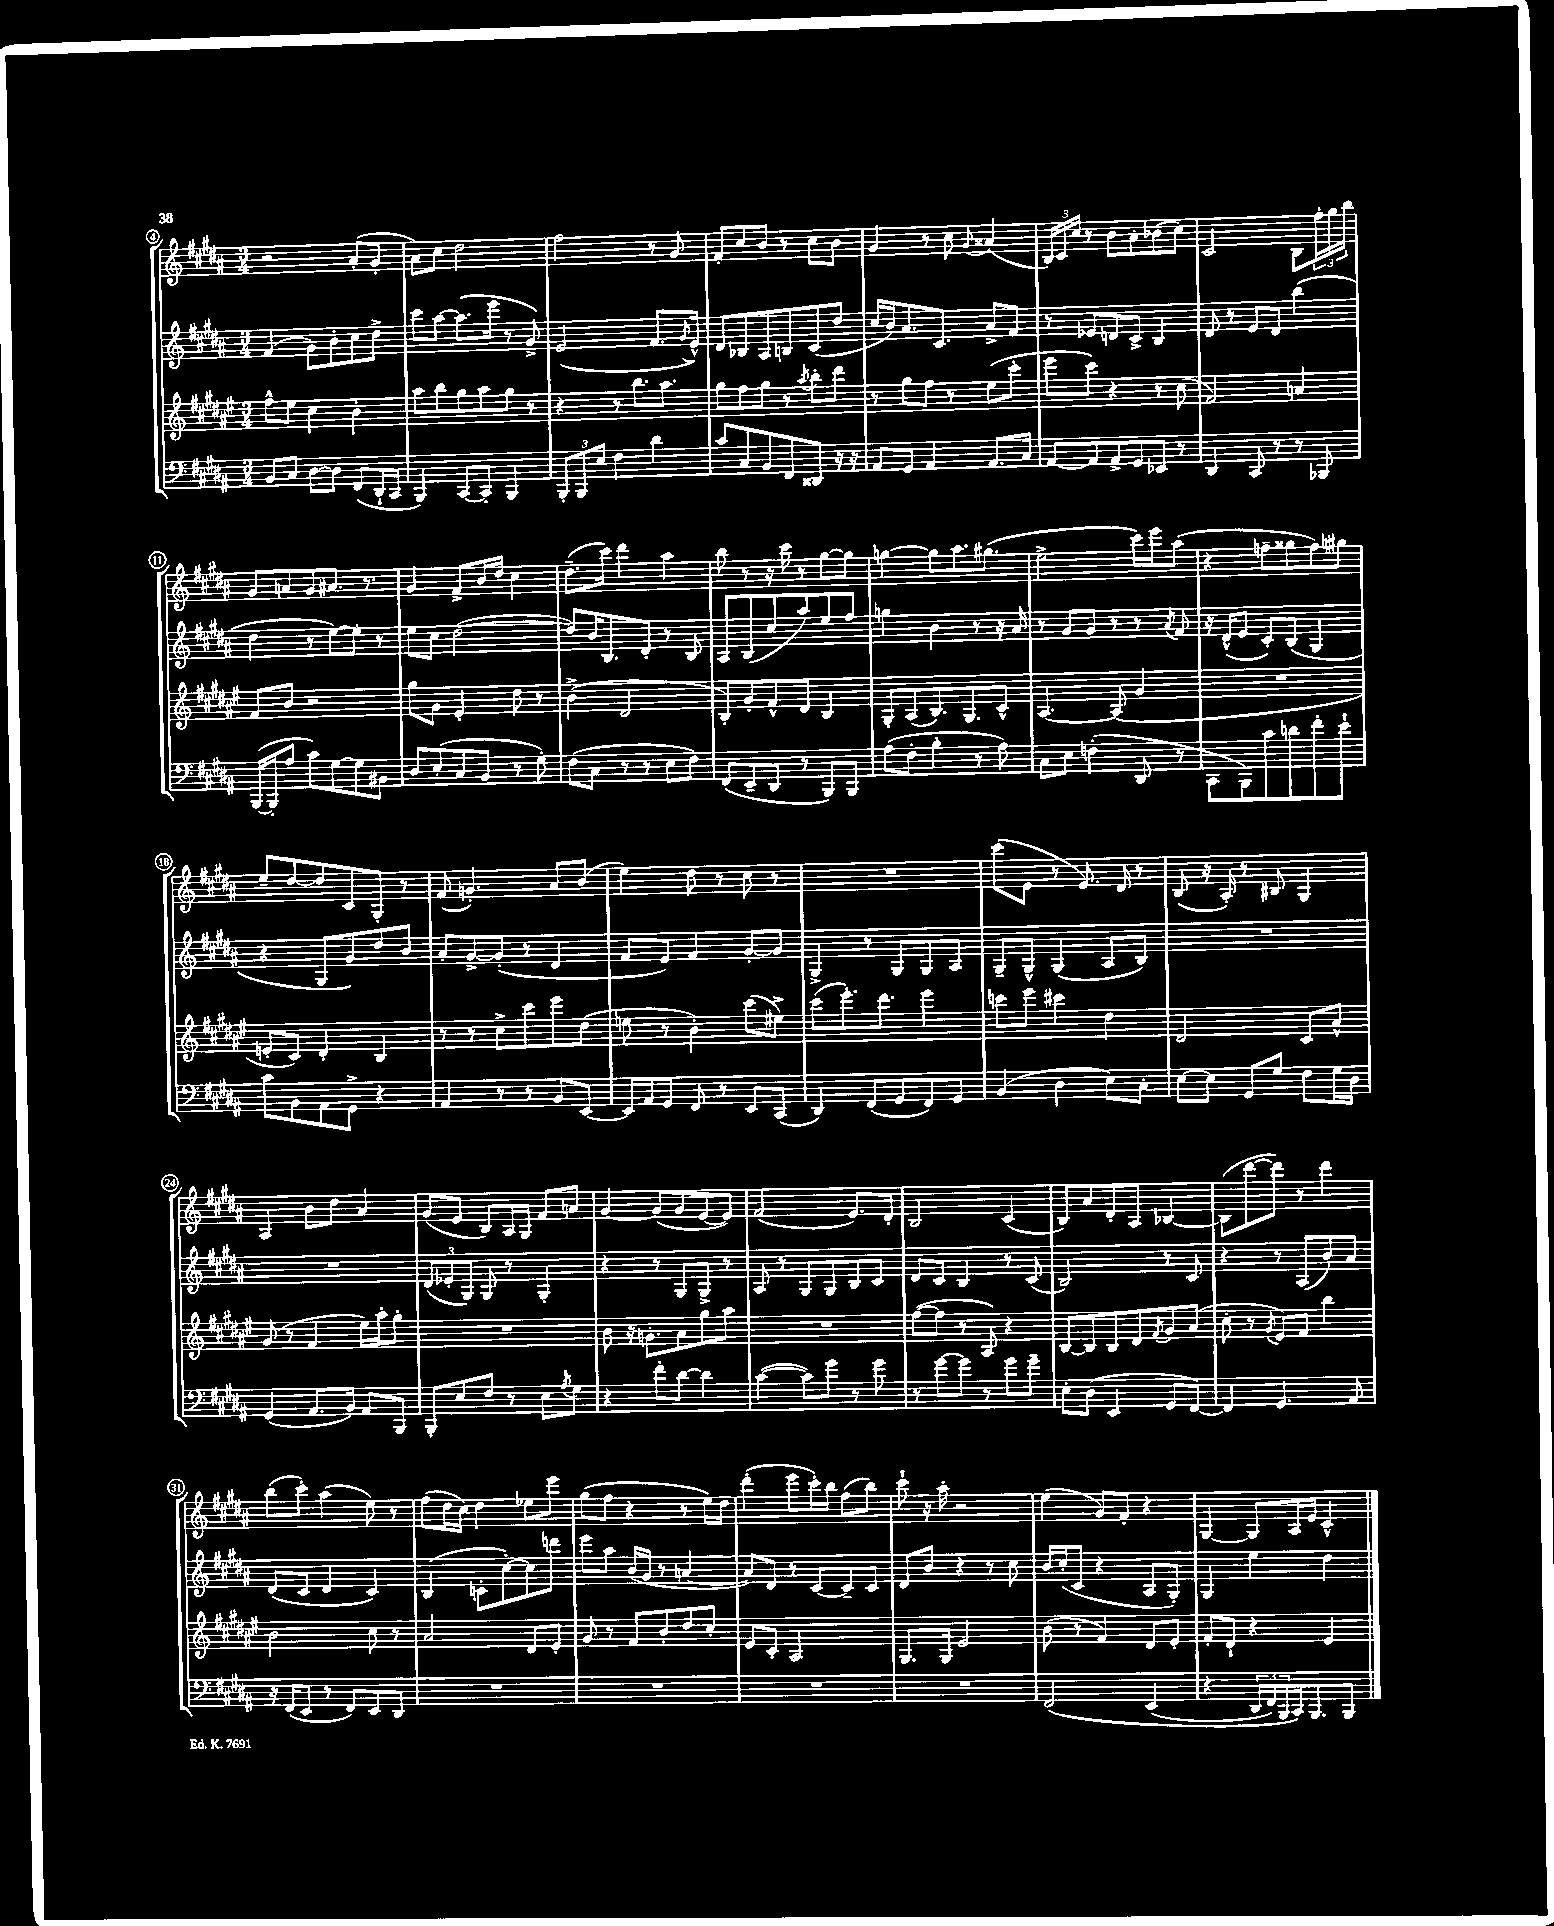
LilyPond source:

<<
\new StaffGroup <<
\new Staff = "s0" {
    \clef treble \key b \major \numericTimeSignature \time 3/4
    r2 ais'8-.( gis'8-. |
    ais'8) cis''8 dis''2 |
    fis''2 r8 gis'8 |
    fis'8-. cis''8 b'8 r8 cis''8 b'8 |
    gis'4 r8 cis''8 \appoggiatura { gis'8 } aisis'4( |
    \tuplet 3/2 { b16) cis'16 cis''16 } r8 b'8 ais'8-. bes'8( cis''8) |
    cis'2 b8 \tuplet 3/2 { fis''16-. gis''16 b''16 } |
    gis'8 a'8 gis'8 ais'8. r8. |
    gis'4 fis'8-> b'16 dis''16 cis''4 |
    dis''8.--( cis'''16) dis'''4 ais''4 |
    b''8 r8 r16 cis'''16 r8 gis''8~ gis''8 |
    g''4~ g''8 ais''8. gis''8.( |
    e''2-> cis'''16) e'''16 ais''8( |
    r4 f''8-- gisis''8 f''8) gis''8 |
    e''8-- dis''8~ dis''8 cis'8 gis8-. r8 |
    fis'8( g'4.-.) ais'8 b'8( |
    e''4) dis''8 r8 cis''8 r8 |
    R2. |
    cis'''8( e'8 r8 e'8.) dis'16 r8 |
    b8( r16 ais16-.) r8 bis8 gis4 |
    ais4 b'8 dis''8 ais'4 |
    gis'8( e'8 b8) ais16 gis16 fis'8 a'8 |
    gis'4~ gis'8( gis'8 e'8~ e'8) |
    fis'2( e'8.) dis'16-. |
    b2 cis'4( |
    b8) ais'8 dis'8-. ais8 bes4~ |
    bes8( dis'''8~ dis'''8) r8 dis'''4 |
    b''8( cis'''8-.) ais''4( e''8) r8 |
    fis''8( dis''16 cis''16) dis''4 ees''8 e'''8 |
    gis''8( fis''8 r4 r8 e''16) dis''16 |
    dis'''4-.( e'''8 cis'''16-.) b''16 fis''8( b''8) |
    cis'''8-! r16 ais''16-. r2 |
    e''4( gis'8) fis'8-. r4 |
    gis4~ gis8 ais16 e'16 cis'4-^ \bar "|." |
}
\new Staff = "s1" {
    \clef treble \key b \major \numericTimeSignature \time 3/4
    fis'4( gis'8) b'8-. cis''8 dis''8-> |
    cis'''8 ais''8~ ais''8.( e'''16 r8 gis'8->) |
    e'2( fis'8. \acciaccatura { gis'8 } e'16-^) |
    dis'8 bes8 ais8 b8 cis'8( dis''8 |
    cis''16 b'16) ais'8. cis'8. ais'8-> fis'8 |
    r8 ees'8 d'8 cis'8-> b4 |
    dis'8 r8 e'8 dis'8 b''4( |
    dis''4 r8 e''8~) e''8-. r8 |
    e''8 cis''8 dis''2~( |
    dis''8) b'16 b8. dis'8-. r8 b8 |
    ais8 b8( cis''8 ais''8) e''8 fis''8 |
    g''4 b'4 r8 r16 ais'16 |
    r8 gis'8 gis'8 r8 r8 \acciaccatura { ais'8 } fis'8 |
    r16 dis'16-^( e'8 cis'8-.) b8( gis4 |
    r4 gis8 gis'8) dis''8 b'8 |
    ais'8-. gis'8~-> gis'8-.( r8 dis'4 |
    fis'8 e'8) fis'4 gis'8~-. gis'8 |
    gis4-> r8 gis8 gis8 ais8 |
    gis8-- gis8-^ gis4( ais8 b8) |
    R2. |
    R2. |
    \tuplet 3/2 { dis'8( ees'8-. gis8) } gis8 r8 gis4-. |
    r4 r8 gis8 gis8-> r8 |
    ais8 r8 gis8 gis8 b8 cis'8 |
    dis'8 cis'8 b4 r8 cis'8( |
    b2) r8 cis'8 |
    r4 r8 ais8( b'8) ais'8 |
    dis'8( cis'8 dis'4 cis'4) |
    b4( c'8-. cis''8~-.) cis''8 d'''8 |
    e'''8 ais''8 b'16( gis'16 r8 a'4~ |
    a'8) dis'8 r8 cis'8~ cis'8-- cis'8 |
    dis'8 b'8 r4 r8 cis''8 |
    b'16 cis''16-.( cis'8 r4 ais8 gis8-.) |
    gis4 e''4 dis''4 \bar "|." |
}
\new Staff = "s2" {
    \clef treble \key fis \major \numericTimeSignature \time 3/4
    fis''8-^ eis''8 cis''4 b'4-. |
    ais''8 b''8 gis''8 ais''8 gis''8 r8 |
    r4 r8 b''8. ais''8. |
    gis''8 fis''8 gis''8 r8 \acciaccatura { ais''8 } b''8-. dis'''8 |
    r8 gis''8 fis''8 r8 eis''8( cis'''8-. |
    eis'''8 cis'''8) r4 r8 cis''8( |
    fis'2) a'4 |
    fis'8 b'8 r2 |
    gis''8 gis'8 eis'4-. dis''8 r8 |
    b'4->( dis'2 |
    b8-.) gis'8-. fis'8-^ dis'8 b4 |
    gis8-. ais8( b8.) gis8. cis'8-^ |
    ais4.~ ais8( gis'4 |
    R2. |
    e'8-. cis'8) dis'4-. b4 |
    r8 r8 cis''8-> cis'''8 eis'''8 dis''8( |
    e''8 r8 b'4-.) cis'''8( eis''8->) |
    cis'''8( eis'''8.-.) dis'''8. eis'''4 |
    c'''8 eis'''8 cis'''4 dis''4 |
    dis'2 cis'8 ais'8-^ |
    gis'8( r8 fis'4 eis''16) ais''16-. gis''8-. |
    R2. |
    b'8 r16 g'8.-. ais'8 gis''8 ais''8 |
    R2. |
    fis''8~( fis''8 r8 ais8) r4 |
    b8~ b8 b8 dis'8 \acciaccatura { fis'8 } gis'8 ais'8( |
    cis''8-. r8 \acciaccatura { gis'8 } eis'8) fis'8 b''4 |
    b'2 cis''8 r8 |
    ais'2 dis'8 eis'8-. |
    gis'8 r8 fis'8 b'8-. dis''8 cis''8-. |
    eis'8 cis'8-. ais2 |
    gis8. gis16 eis'2 |
    b'8( r8 fis'4) dis'8 eis'8-. |
    fis'8-. dis'8-! r4 eis'4 \bar "|." |
}
\new Staff = "s3" {
    \clef bass \key b \major \numericTimeSignature \time 3/4
    b,8 cis8 dis8~ dis8 fis,8( dis,16-! cis,16 |
    b,,4) cis,8~ cis,8-. b,,4 |
    \tuplet 3/2 { b,,8-. b,,8 e8 } fis4 dis'4 |
    cis'8 cis8 b,8 fis,8 disis,8 r16 r16 |
    ais,8 gis,8 ais,4 ais,8. cis16 |
    ais,8~ ais,8 ais,8-> gis,8 ees,8 r8 |
    dis,4 cis,8 r8 r8 bes,,8 |
    b,,16~( b,,16-. ais8 cis'8) gis8~ gis8 bis,8 |
    dis8 e8-.( cis8 b,8 r8 gis8-.) |
    fis8( cis8 r8 r8 e8 fis8) |
    fis,8( e,8-- dis,8 r8 b,,8) b,,8 |
    ais8( fis8-. b4-. r8 ais8) |
    cis8 e8 f4-.( dis,8 r8 |
    cis,8 b,,8) cis'8 d'8 fis'8-. e'8-! |
    cis'8 b,8 ais,8 gis,8-> r4 |
    ais,4 r8 r8 b,8 e,8~ |
    e,16 ais,16 gis,8 fis,8 r8 e,8 cis,8( |
    dis,4) fis,8( gis,8 fis,8) gis,8 |
    b,4( dis4 e8) cis8-. |
    e8~ e8 gis,8 gis8 fis8 gis16 dis16 |
    gis,4( ais,8. b,16) ais,8 b,,8 |
    b,,8-. e8 fis8 r8 e8 \acciaccatura { ais8 } gis8 |
    r4 fis'8-. dis'8~ dis'4 |
    cis'4~( cis'8) gis'8 r8 gis'8 |
    r8 gis'8~ gis'8 r8 gis'8 gis'8-- |
    e8-. dis8( e,4 gis,8 fis,8~) |
    fis,4 gis,4. ais,8 |
    r16 fis,16( e,8 r8 fis,8) e,8 dis,8 |
    R2. |
    R2. |
    R2. |
    R2. |
    fis,2\( e,4( |
    r4 \tuplet 3/2 { dis,16 fis,16) b,,16 } cis,16\) b,,8. b,,8 \bar "|." |
}
>>
>>
\layout { \context { \Score currentBarNumber = #4 \override BarNumber.stencil = #(make-stencil-circler 0.1 0.3 ly:text-interface::print) } }
